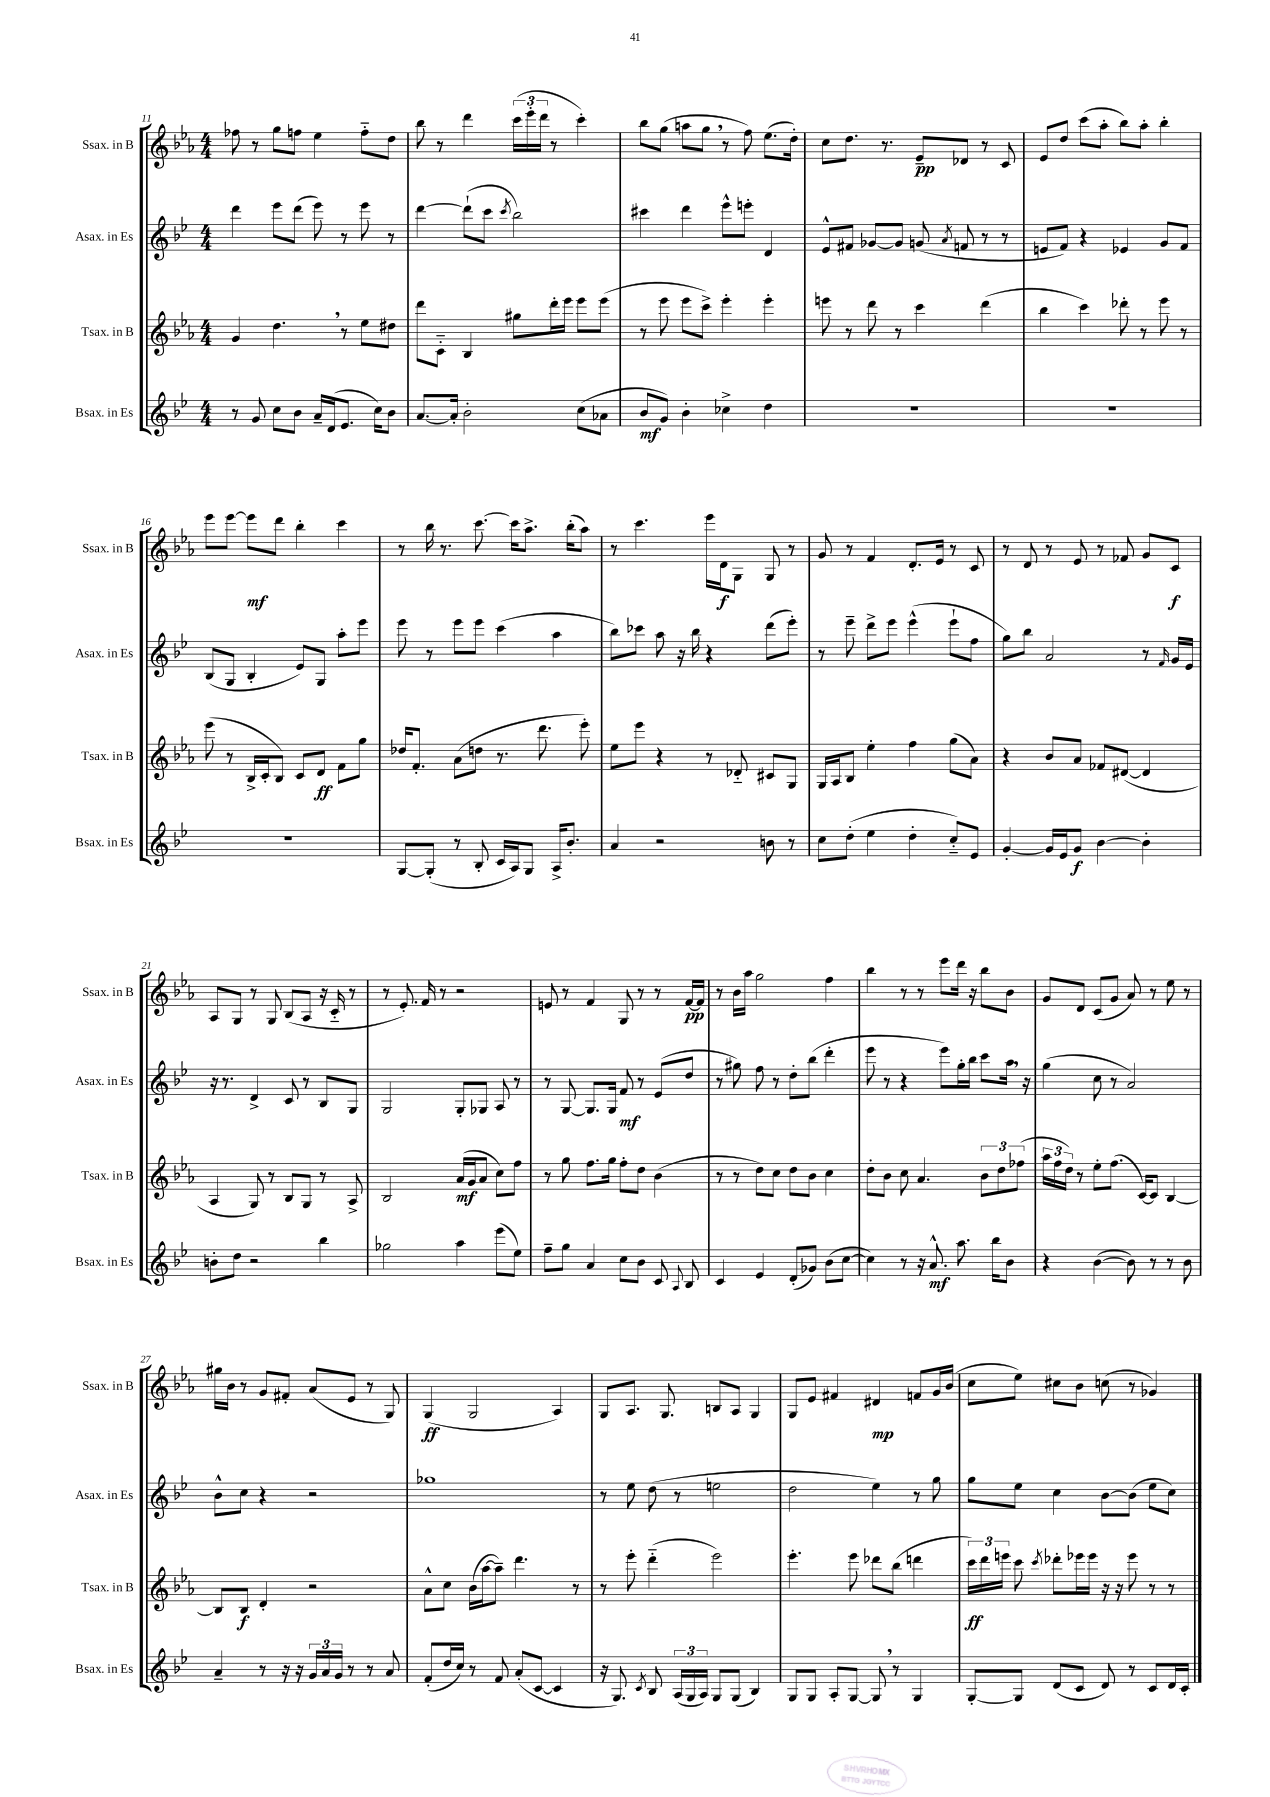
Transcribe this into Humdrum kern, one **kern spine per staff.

**kern	**dynam	**kern	**dynam	**kern	**dynam	**kern	**dynam
*part4	*part4	*part3	*part3	*part2	*part2	*part1	*part1
*staff4	*staff4	*staff3	*staff3	*staff2	*staff2	*staff1	*staff1
*I"Bsax. in Es	*	*I"Tsax. in B	*	*I"Asax. in Es	*	*I"Ssax. in B	*
*I'Bsax. in Es	*	*I'Tsax. in B	*	*I'Asax. in Es	*	*I'Ssax. in B	*
*clefG2	*	*clefG2	*	*clefG2	*	*clefG2	*
*k[b-e-]	*	*k[b-e-a-]	*	*k[b-e-]	*	*k[b-e-a-]	*
*M4/4	*	*M4/4	*	*M4/4	*	*M4/4	*
=11	=11	=11	=11	=11	=11	=11	=11
8r	.	4g/	.	4ddd\	.	8ff-X\	.
8g/	.	.	.	.	.	8r	.
8cc\L	.	4.dd,\	.	8eee-\L	.	8gg\L	.
8b-\J	.	.	.	(8ddd\J	.	8ffn\J	.
16a~/LL	.	.	.	8eee-\)	.	4ee-\	.
(16d/J	.	.	.	.	.	.	.
8.e-/J	.	8r	.	8r	.	.	.
.	.	8ee-\L	.	8eee-\	.	8ff\L	.
16cc\KL)	.	.	.	.	.	.	.
8b-\J	.	8dd#X\J	.	8r	.	8dd\J	.
=12	=12	=12	=12	=12	=12	=12	=12
[8.a/L	.	8ddd\L	.	[4ddd\	.	8bb-\	.
.	.	8c\J	.	.	.	8r	.
16a'/Jk]	.	.	.	.	.	.	.
2b-'\	.	4B-/	.	(8ddd`\L]	.	4ddd\	.
.	.	.	.	8ccc\J	.	.	.
.	.	.	.	8qccc/	.	.	.
.	.	8gg#X\L	.	2bb-\)	.	(24ccc\LL	.
.	.	.	.	.	.	24eee-'\	.
.	.	.	.	.	.	24ddd\JJ	.
.	.	16ddd'\L	.	.	.	8r	.
.	.	16eee-\JJ	.	.	.	.	.
(8cc\L	.	8eee-\L	.	.	.	4ccc'\)	.
8a-X\J	.	(8eee-\J	.	.	.	.	.
=13	=13	=13	=13	=13	=13	=13	=13
8b-/L	mf	8r	.	4ccc#X\	.	8bb-\L	.
8g/J)	.	8eee-\	.	.	.	(8gg\J	.
4b-'\	.	8eee-\L	.	4ddd\	.	8aan\L	.
.	.	8ccc^\J)	.	.	.	8gg,\J	.
4cc-X^\	.	4eee-'\	.	8eee-^^\L	.	8r	.
.	.	.	.	8eeen'\J	.	8ff\)	.
4dd\	.	4eee-'\	.	4d/	.	(8.ee-\L	.
.	.	.	.	.	.	16dd'\Jk)	.
=14	=14	=14	=14	=14	=14	=14	=14
1r	.	8eeen\	.	8e-^^/L	.	8cc\L	.
.	.	8r	.	8f#X/J	.	8.dd\J	.
.	.	8ddd\	.	[8g-X/L	.	.	.
.	.	.	.	.	.	8.r	.
.	.	8r	.	8g-/J]	.	.	.
.	.	4ccc\	.	(8gn/	.	8e-~/L	pp
.	.	.	.	8qa/	.	.	.
.	.	.	.	8fn/	.	8d-X/J	.
.	.	(4ddd\	.	8r	.	8r	.
.	.	.	.	8r	.	8c/	.
=15	=15	=15	=15	=15	=15	=15	=15
1r	.	4bb-\	.	8en/L	.	8e-/L	.
.	.	.	.	8f/J)	.	8dd/J	.
.	.	4ccc\)	.	4r	.	(8ccc\L	.
.	.	.	.	.	.	8aa-'\J	.
.	.	8ddd-X'\	.	4e-X/	.	8bb-\L)	.
.	.	8r	.	.	.	8aa-'\J	.
.	.	8eee-\	.	8g/L	.	4bb-'\	.
.	.	8r	.	8f/J	.	.	.
!!LO:LB:g=z
=16	=16	=16	=16	=16	=16	=16	=16
1r	.	(8eee-\	.	(8B-/L	.	8eee-\L	.
.	.	8r	.	8G/J	.	[8eee-\J	.
.	.	16B-^/LL	.	4B-'/	.	8eee-\L]	mf
.	.	16c'/J	.	.	.	.	.
.	.	8B-/J)	.	.	.	8ddd\J	.
.	.	8c/L	.	8e-/L)	.	4bb-'\	.
.	.	8d/J	ff	8G/J	.	.	.
.	.	8f\L	.	8aa'\L	.	4ccc\	.
.	.	8gg\J	.	8eee-\J	.	.	.
=17	=17	=17	=17	=17	=17	=17	=17
[8G/L	.	16dd-X/KL	.	8eee-\	.	8r	.
.	.	8.f'/J	.	.	.	.	.
(8G'/J]	.	.	.	8r	.	16bb-\	.
.	.	.	.	.	.	8.r	.
8r	.	(8a-\L	.	8eee-\L	.	.	.
8B-'/	.	8ddn\J	.	8eee-\J	.	[8.ccc\	.
16c/LL	.	8.r	.	(4ccc\	.	.	.
16A/J)	.	.	.	.	.	16ccc\KL]	.
8G/J	.	.	.	.	.	8.aa-^\J	.
.	.	8.ddd\	.	.	.	.	.
16A^/KL	.	.	.	4aa\	.	.	.
8.b-'/J	.	.	.	.	.	(16bb-'\KL	.
.	.	8eee-'\)	.	.	.	8aa-\J)	.
=18	=18	=18	=18	=18	=18	=18	=18
4a/	.	8ee-\L	.	8bb-\L)	.	8r	.
.	.	8eee-\J	.	8ccc-X\J	.	4.ccc\	.
2r	.	4r	.	8aa\	.	.	.
.	.	.	.	16r	.	.	.
.	.	.	.	16bb-\	.	.	.
.	.	8r	.	4r	.	16eee-\LL	.
.	.	.	.	.	.	16d\J	f
.	.	8d-X/	.	.	.	8G\J	.
8bn\	.	8c#X/L	.	(8ddd\L	.	8G/	.
8r	.	8G/J	.	8eee-'\J)	.	8r	.
=19	=19	=19	=19	=19	=19	=19	=19
8cc\L	.	16G/LL	.	8r	.	8g/	.
.	.	16A-/J	.	.	.	.	.
(8dd'\J	.	8B-/J	.	8eee-~\	.	8r	.
4ee-\	.	4ee-'\	.	8ddd^\L	.	4f/	.
.	.	.	.	8eee-\J	.	.	.
4dd'\	.	4ff\	.	(4eee-^^\	.	8.d'/L	.
.	.	.	.	.	.	16e-/Jk	.
8cc/L)	.	(8gg\L	.	8eee-`\L	.	8r	.
8e-/J	.	8a-\J)	.	8ff\J	.	8c/	.
=20	=20	=20	=20	=20	=20	=20	=20
[4g'/	.	4r	.	8gg\L)	.	8r	.
.	.	.	.	8bb-\J	.	8d/	.
16g/LL]	.	8b-/L	.	2a/	.	8r	.
16e-/J	.	.	.	.	.	.	.
8g/J	f	8a-/J	.	.	.	8e-/	.
[4b-\	.	8f-X/L	.	.	.	8r	.
.	.	([8d#X/J	.	.	.	8f-X/	.
4b-'\]	.	4d#/]	.	8r	.	8g/L	.
.	.	.	.	16qqf/	.	.	.
.	.	.	.	16g/LL	.	8c/J	f
.	.	.	.	16e-/JJ	.	.	.
!!LO:LB:g=z
=21	=21	=21	=21	=21	=21	=21	=21
8bn'\L	.	4A-/	.	16r	.	8A-/L	.
.	.	.	.	8.r	.	.	.
8dd\J	.	.	.	.	.	8G/J	.
2r	.	8G/)	.	4d^/	.	8r	.
.	.	8r	.	.	.	8G/	.
.	.	8B-/L	.	8c/	.	(8B-/L	.
.	.	8G/J	.	8r	.	8A-/J	.
4bb-\	.	8r	.	8B-/L	.	16r	.
.	.	.	.	.	.	16c/	.
.	.	8A-^/	.	8G/J	.	8r	.
=22	=22	=22	=22	=22	=22	=22	=22
2gg-X\	.	2B-/	.	2G/	.	8r	.
.	.	.	.	.	.	8.e-'/)	.
.	.	.	.	.	.	16f/	.
.	.	.	.	.	.	8r	.
4aa\	.	(16a-/LL	mf	8G'/L	.	2r	.
.	.	16g/J	.	.	.	.	.
.	.	8a-/J	.	8G-X/J	.	.	.
(8eee-\L	.	8cc\L)	.	8A/	.	.	.
8ee-\J)	.	8ff\J	.	8r	.	.	.
=23	=23	=23	=23	=23	=23	=23	=23
8ff~\L	.	8r	.	8r	.	8en/	.
8gg\J	.	8gg\	.	[8G/	.	8r	.
4a/	.	8.ff\L	.	8.G/L]	.	4f/	.
.	.	16gg\Jk	.	16G/Jk	.	.	.
8cc\L	.	8ff'\L	.	8f/	mf	8G/	.
8b-\J	.	8dd\J	.	8r	.	8r	.
8c/	.	(4b-\	.	(8e-/L	.	8r	.
8qqA/	.	.	.	.	.	.	.
8B-/	.	.	.	8dd/J	.	[16f/LL	pp
.	.	.	.	.	.	16f/JJ]	.
=24	=24	=24	=24	=24	=24	=24	=24
4c/	.	8r	.	8r	.	8r	.
.	.	8r	.	8gg#X\)	.	16b-\LL	.
.	.	.	.	.	.	16aa-\JJ	.
4e-/	.	8dd\L)	.	8ff\	.	2gg\	.
.	.	8cc\J	.	8r	.	.	.
(8d'/L	.	8dd\L	.	8dd'\L	.	.	.
8g-X/J)	.	8b-\J	.	(8bb-\J	.	.	.
(8b-\L	.	4cc\	.	4ddd'\	.	4ff\	.
[8cc\J	.	.	.	.	.	.	.
=25	=25	=25	=25	=25	=25	=25	=25
4cc\])	.	8dd'\L	.	8eee-\	.	4bb-\	.
.	.	8b-\J	.	8r	.	.	.
8r	.	8cc\	.	4r	.	8r	.
16r	.	4.a-/	.	.	.	8r	.
8.a^^/	mf	.	.	.	.	.	.
.	.	.	.	8eee-\L)	.	8eee-\L	.
8.aa\	.	.	.	16gg'\L	.	16ddd\Jk	.
.	.	.	.	16bb-\JJ	.	16r	.
.	.	12b-\L	.	8ccc\L	.	8bb-\L	.
16bb-\KL	.	.	.	.	.	.	.
.	.	12dd\	.	.	.	.	.
8b-\J	.	.	.	16aa,\Jk	.	8b-\J	.
.	.	(12ff-X\J	.	.	.	.	.
.	.	.	.	16r	.	.	.
=26	=26	=26	=26	=26	=26	=26	=26
4r	.	24aa-\LL	.	(4gg\	.	8g/L	.
.	.	24ff\	.	.	.	.	.
.	.	24dd\JJ)	.	.	.	.	.
.	.	8r	.	.	.	8d/J	.
([4b-\	.	8ee-'\L	.	8cc\	.	(8c/L	.
.	.	(8.ff\J	.	8r	.	8g/J	.
8b-\])	.	.	.	2a/)	.	8a-/)	.
.	.	[16c/KL)	.	.	.	.	.
8r	.	8c/J]	.	.	.	8r	.
8r	.	[4B-/	.	.	.	8ee-\	.
8b-\	.	.	.	.	.	8r	.
!!LO:LB:g=z
=27	=27	=27	=27	=27	=27	=27	=27
4a~/	.	8B-/L]	.	8b-^^\L	.	16gg#X\LL	.
.	.	.	.	.	.	16b-\JJ	.
.	.	8B-/J	f	8cc\J	.	8r	.
8r	.	4d'/	.	4r	.	8g/L	.
16r	.	.	.	.	.	8f#X'/J	.
16r	.	.	.	.	.	.	.
24g/LL	.	2r	.	2r	.	(8a-/L	.
24a/	.	.	.	.	.	.	.
24g/JJ	.	.	.	.	.	.	.
8r	.	.	.	.	.	8e-/J	.
8r	.	.	.	.	.	8r	.
8a/	.	.	.	.	.	8G/)	.
=28	=28	=28	=28	=28	=28	=28	=28
(8f'/L	.	8a-^^\L	.	1gg-X	.	(4G/	ff
16dd/L	.	8cc\J	.	.	.	.	.
16cc/JJ)	.	.	.	.	.	.	.
8r	.	(16b-\LL	.	.	.	2G/	.
.	.	[16aa-\J	.	.	.	.	.
8f/	.	8aa-~\J])	.	.	.	.	.
(8a'/L	.	4.ddd\	.	.	.	.	.
[8c/J	.	.	.	.	.	.	.
4c/]	.	.	.	.	.	4A-/)	.
.	.	8r	.	.	.	.	.
=29	=29	=29	=29	=29	=29	=29	=29
16r	.	8r	.	8r	.	8G/L	.
8.G/)	.	.	.	.	.	.	.
.	.	8eee-'\	.	8ee-\	.	8.A-/J	.
8qc/	.	.	.	.	.	.	.
8B-/	.	(4ddd\	.	(8dd\	.	.	.
.	.	.	.	.	.	8.G/	.
(24A/LL	.	.	.	8r	.	.	.
24G/	.	.	.	.	.	.	.
24A/JJ)	.	.	.	.	.	.	.
8G/L	.	2eee-\)	.	2een\	.	8Bn/L	.
(8G/J	.	.	.	.	.	8A-/J	.
4B-/)	.	.	.	.	.	4G/	.
=30	=30	=30	=30	=30	=30	=30	=30
8G/L	.	4.eee-'\	.	2dd\	.	8G/L	.
8G/J	.	.	.	.	.	8e-/J	.
8A'/L	.	.	.	.	.	4f#X/	.
[8G/J	.	8eee-\	.	.	.	.	.
8G,/]	.	8ddd-X\L	.	4ee-\)	.	4d#X/	mp
8r	.	(8bb-\J	.	.	.	.	.
4G/	.	4dddn\	.	8r	.	8fn/L	.
.	.	.	.	8gg\	.	16g/L	.
.	.	.	.	.	.	(16b-/JJ	.
=31	=31	=31	=31	=31	=31	=31	=31
[8G'/L	.	24ccc\LL)	ff	8gg\L	.	8cc\L	.
.	.	24ddd\	.	.	.	.	.
.	.	24eeen\JJ	.	.	.	.	.
8G/J]	.	8ccc\	.	8ee-\J	.	8ee-\J)	.
.	.	8qccc/	.	.	.	.	.
(8d/L	.	8ddd-X'\L	.	4cc\	.	8cc#X\L	.
8c/J	.	16eee-X\L	.	.	.	8b-\J	.
.	.	16eee-\JJ	.	.	.	.	.
8d/)	.	16r	.	[8b-\L	.	(8ccn\	.
.	.	16r	.	.	.	.	.
8r	.	8eee-\	.	(8b-\J]	.	8r	.
8c/L	.	8r	.	8ee-\L	.	4g-X/)	.
16d/L	.	8r	.	8cc\J)	.	.	.
16c'/JJ	.	.	.	.	.	.	.
==	==	==	==	==	==	==	==
*-	*-	*-	*-	*-	*-	*-	*-
